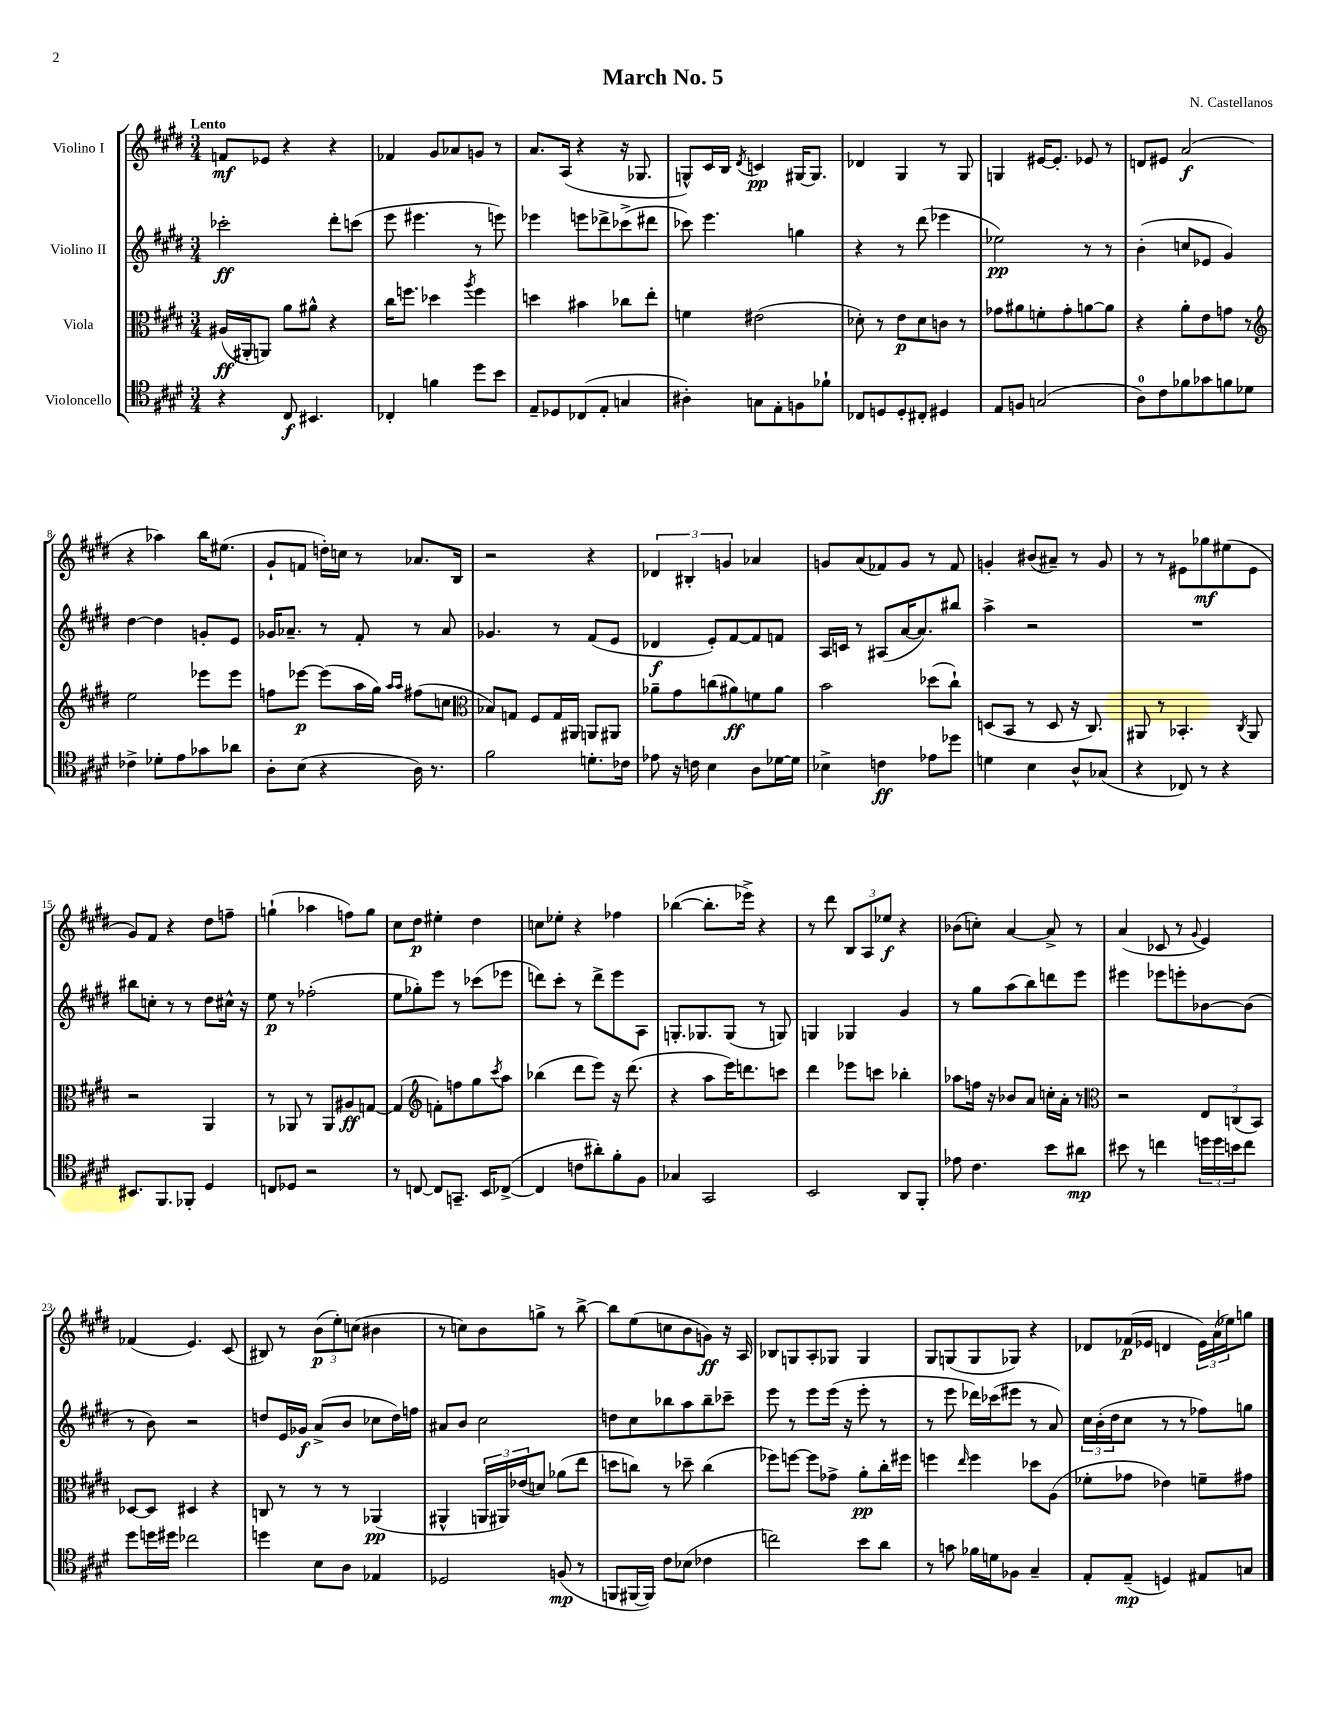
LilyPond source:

\header { title = "March No. 5" composer = "N. Castellanos" }
<<
\new StaffGroup <<
\new Staff = "s0" \with { instrumentName = "Violino I" } {
    \clef treble \key e \major \numericTimeSignature \time 3/4 \tempo "Lento"
    f'8\mf ees'8 r4 r4 |
    fes'4 gis'8 aes'8 g'8 r8 |
    a'8. a16( r4 r16 ges8. |
    g8-^) cis'16 b16 \acciaccatura { dis'8 } c'4\pp gis16~ gis8. |
    des'4 gis4 r8 gis8 |
    g4 eis'16~ eis'8.-. ees'8 r8 |
    d'8 eis'8 a'2\f( |
    r4 aes''4) b''16 eis''8.( |
    gis'8-! f'8 d''16-.) c''16 r8 aes'8. b16 |
    r2 r4 |
    \tuplet 3/2 { des'4 bis4-. g'4 } aes'4 |
    g'8 a'8( fes'8) g'8 r8 fes'8 |
    g'4-. bis'8( ais'8--) r8 g'8 |
    r8 r8 eis'8 ges''8\mf eis''8( eis'8 |
    gis'8) fis'8 r4 dis''8 f''8-- |
    g''4-!( aes''4 f''8) g''8 |
    cis''8 dis''8\p eis''4-. dis''4 |
    c''8 ees''8-. r4 fes''4 |
    bes''4~( bes''8.-. ees'''16->) r4 |
    r8 dis'''8 \tuplet 3/2 { b8 a8 ees''8\f } r4 |
    bes'8( c''8-.) a'4~ a'8-> r8 |
    a'4( ces'8 r8 \appoggiatura { gis'8 } e'4) |
    fes'4( e'4.) cis'8( |
    bis8) r8 \tuplet 3/2 { b'8\p( e''8-.) c''8( } bis'4 |
    r8 c''8) b'8 g''8-> r8 b''8~-> |
    b''8 e''8( c''8 b'8 g'8\ff) r16 a16 |
    bes8 g8 a8-. ges8 ges4 |
    gis8 g8( g8 ges8) r4 |
    des'8 fes'16\p( ees'16 d'4 \tuplet 3/2 { ees'16) a'16( ees''16) } g''8 \bar "|." |
}
\new Staff = "s1" \with { instrumentName = "Violino II" } {
    \clef treble \key e \major \numericTimeSignature \time 3/4
    ces'''2-.\ff dis'''8-. c'''8( |
    e'''8 eis'''4. r8 e'''8) |
    ees'''4 e'''8 des'''8-> ces'''8->( dis'''8 |
    ces'''8) e'''4. g''4 |
    r4 r8 dis'''8( ees'''4 |
    ees''2\pp) r8 r8 |
    b'4-.( c''8 ees'8 gis'4) |
    dis''4~ dis''4 g'8-. e'8 |
    ges'16 aes'8.-- r8 fis'8-. r8 aes'8 |
    ges'4. r8 fis'8( e'8 |
    des'4\f e'8-.) fis'8~ fis'8 f'8 |
    a16 c'16 r8 ais8( a'16~ a'8.) bis''8 |
    a''4-> r2 |
    R2. |
    bis''8 c''8-. r8 r8 dis''8 cis''16-^ r16 |
    e''8\p r8 fes''2-.( |
    e''8 ges''8-.) e'''8 r8 ces'''8( ees'''8 |
    d'''8) cis'''8-. r8 d'''8-> e'''8 a8 |
    g8.-. ges8. ges8( r8 g8) |
    g4 ges4 gis'4 |
    r8 gis''8 a''8( b''8) d'''8 e'''8 |
    eis'''4 ees'''8 e'''8-. bes'8~ bes'8( |
    r8 b'8) r2 |
    d''8 e'16 ges'16\f a'8->( b'8 ces''8 d''16) f''16 |
    ais'8 b'8 cis''2 |
    d''8 cis''8 bes''8 a''8 bes''8-- ces'''8-- |
    e'''8 r8 e'''8 e'''16( r16 e'''8-. r8 |
    r8 e'''8 des'''16) ces'''16( eis'''8 r8 a'8) |
    \tuplet 3/2 { cis''16 b'16-.( dis''16 } cis''8 r8 r8 fes''8) g''8 \bar "|." |
}
\new Staff = "s2" \with { instrumentName = "Viola" } {
    \clef alto \key e \major \numericTimeSignature \time 3/4
    ais16\ff( ais,16-. a,8) a'8 ais'8-^ r4 |
    cis''16 f''8. des''4 \acciaccatura { a''8 } f''4 |
    d''4 bis'4 ces''8 e''8-. |
    f'4 eis'2( |
    des'8-.) r8 e'8\p des'8 c'8 r8 |
    ges'8 ais'8 f'8-. ges'8-. a'8~ a'8 |
    r4 a'8-. e'8 g'8 r8 |
    \clef treble e''2 ees'''8 ees'''8 |
    f''8 ees'''8~\p ees'''8( a''16 gis''16) \grace { a''16 a''16 } fis''8( c''8 |
    \clef alto bes8) g8 fis8 g16 ais,16 a,8 ais,8 |
    aes'8-- gis'8 c''8( ais'8\ff) f'8 ais'8 |
    b'2 des''8( cis''8-!) |
    d8( b,8 r8 d8 r16 cis8.) |
    ais,8 r8 bes,4.-. \acciaccatura { cis8 } ais,8 |
    r2 a,4 |
    r8 aes,8 r8 aes,8 ais8\ff g8~ |
    g4( \clef treble f'8-.) f''8 gis''8 \acciaccatura { cis'''8 } a''8 |
    bes''4( dis'''8 e'''8) r16 dis'''8.( |
    r4 a''8 e'''16) d'''8. c'''8 |
    dis'''4 ees'''8 c'''8 bes''4-. |
    aes''8 f''16 r16 bes'8 a'8 c''16-. a'16-. r8 |
    \clef alto r2 \tuplet 3/2 { e8 c8( b,8) } |
    des8~ des8 dis4 r4 |
    c8 r8 r8 r8 aes,4\pp( |
    ais,4-^ \tuplet 3/2 { a,16 ais,16) ees'16( } d'8) aes'8( e''8 |
    d''8 c''8) r8 des''8-- c''4( |
    fes''8) f''8~ f''8 ges'8-> a'8-.\pp cis''16-. fis''16 |
    f''4 \grace { e''16 } f''4 des''8 a8( |
    fes'8-. ges'8 ees'4) f'8-- gis'8 \bar "|." |
}
\new Staff = "s3" \with { instrumentName = "Violoncello" } {
    \clef tenor \key e \major \numericTimeSignature \time 3/4
    r4 cis8\f bis,4. |
    ces4-. f'4 dis''8 b'8 |
    e8-- des8 ces8( e8-. g4 |
    ais4-.) g8 e8-. f8 fes'8-! |
    ces8 d8 d8-. cis8-. dis4 |
    e8 f8 g2( |
    a8-0) cis'8 fes'8 ges'8 f'8 des'8 |
    ces'4-> des'8-. e'8 ges'8 aes'8 |
    a8-. b8( r4 a16) r8. |
    fis'2 d'8.-. ces'16 |
    ees'8 r16 c'16 b4 a8 des'16~ des'16 |
    bes4-> c'4\ff ees'8 des''8 |
    d'4 b4 a8-^ ges8( |
    r4 ces8) r8 r4 |
    bis,8. fis,8. fes,8-. dis4 |
    c8 des8 r2 |
    r8 c8~ c8 g,8.-- b,16 ces8~->( |
    ces4 c'8 ais'8-.) fis'8-. fis8 |
    ges4 gis,2 |
    b,2 a,8 fis,8-. |
    ees'8 cis'4. b'8 ais'8\mp |
    bis'8 r8 c''4 \tuplet 3/2 { d''16 d''16 b'16 } c''8 |
    dis''8 d''16 dis''16 ces''2 |
    d''4 b8 a8 ees4 |
    des2 f8\mp( r8 |
    f,8 fis,16~ fis,16) cis'8 bes8( ces'4 |
    c''2) b'8 a'8 |
    r8 g'8 fes'16 d'16 fes8 gis4-- |
    e8-. e8--\mp( d4) eis8 g8 \bar "|." |
}
>>
>>
